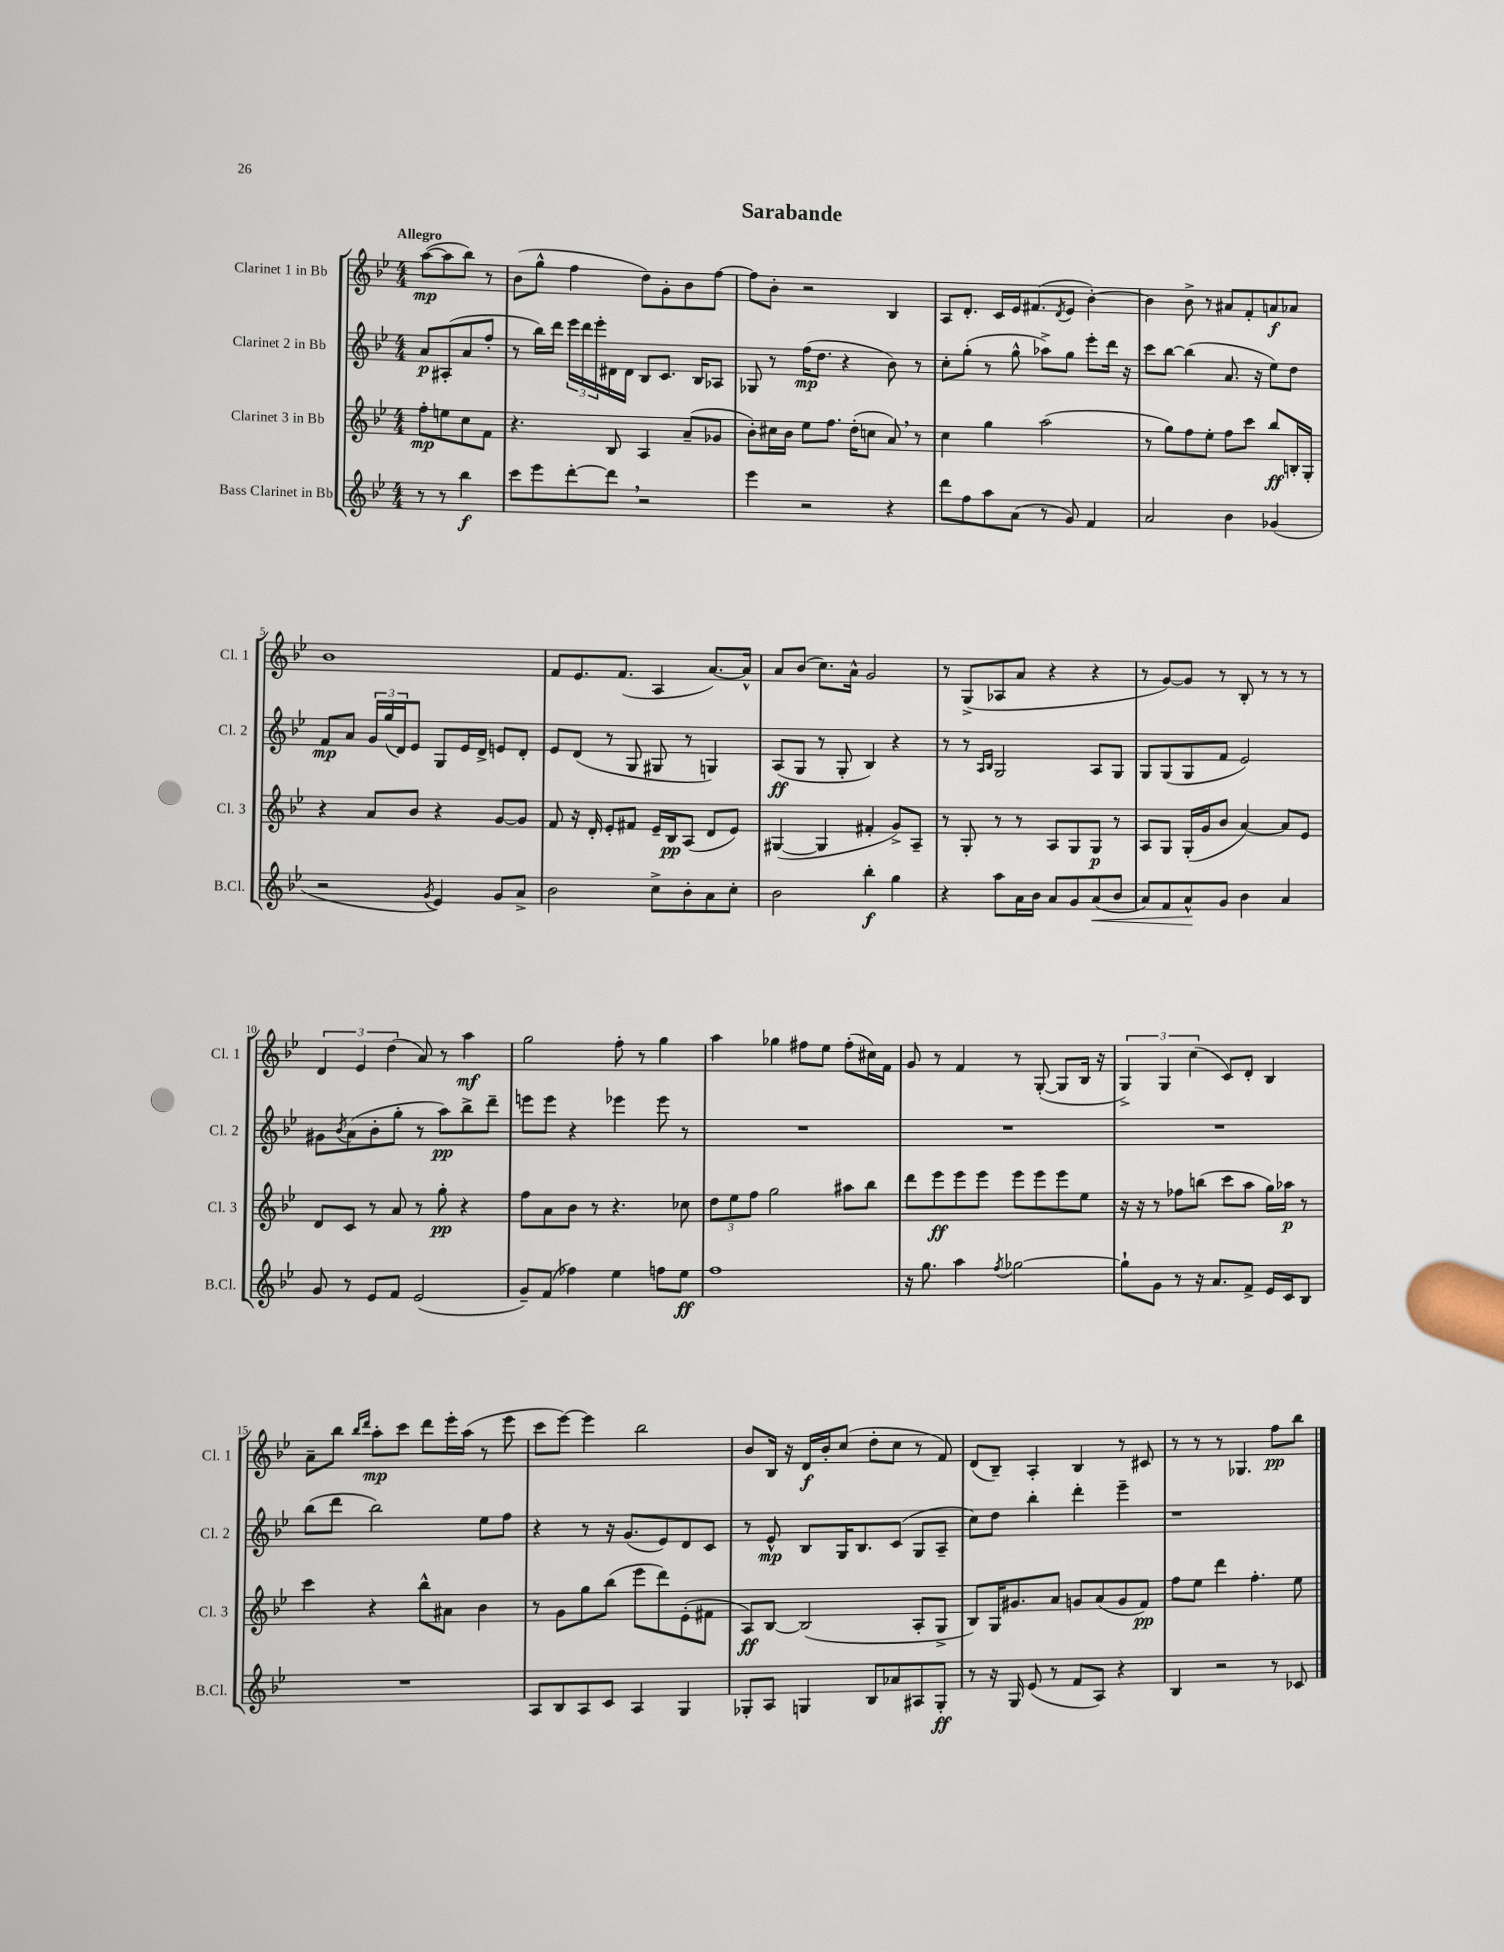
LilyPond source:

\header { title = "Sarabande" }
<<
\new StaffGroup <<
\new Staff = "s0" \with { instrumentName = "Clarinet 1 in Bb" shortInstrumentName = "Cl. 1" } {
    \clef treble \key bes \major \numericTimeSignature \time 4/4 \partial 2 \tempo "Allegro"
    a''8~\mp( a''8 bes''8) r8 |
    bes'8( g''8-^ f''4 d''8) g'8-. bes'8 f''8~ |
    f''8 bes'8-. r2 bes4 |
    a8 d'8.-. c'16 ees'16 fis'8.( \acciaccatura { d'8 } ees'8 bes'4~-.) |
    bes'4 bes'8-> r8 ais'8 f'8-. a'8\f aes'8 |
    bes'1 |
    f'8 ees'8. f'8.( a4 a'8.~) a'16-^ |
    a'8 bes'8( c''8.) a'16-^ g'2 |
    r8 g8->( aes8 a'8 r4 r4 |
    r8 g'8~) g'8 r8 bes8-. r8 r8 r8 |
    \tuplet 3/2 { d'4 ees'4 d''4( } a'8) r8 a''4\mf |
    g''2 f''8-. r8 g''4 |
    a''4 ges''4 fis''8 ees''8 fis''8-.( cis''16) f'16 |
    g'8 r8 f'4 r8 g8~-.( g8 bes16 r16 |
    \tuplet 3/2 { g4->) g4 c''4( } c'8) d'8-. bes4 |
    a'8-- bes''8 \grace { bes''16 d'''16 } a''8-.\mp c'''8 d'''8 ees'''16-. a''16( r8 ees'''8 |
    c'''8 ees'''8~) ees'''4 bes''2 |
    bes'8 bes16 r16 d'16\f bes'16-. c''8( d''8-. c''8 r8 f'8) |
    d'8( bes8--) a4-. bes4 r8 cis'8 |
    r8 r8 r8 ges4. f''8\pp bes''8 \bar "|." |
}
\new Staff = "s1" \with { instrumentName = "Clarinet 2 in Bb" shortInstrumentName = "Cl. 2" } {
    \clef treble \key bes \major \numericTimeSignature \time 4/4 \partial 2
    a'8\p ais8-.( a'8 f''8-. |
    r8 bes''16) d'''16 \tuplet 3/2 { ees'''16 d'''16 ees'''16-. } dis'16 dis'16 bes8 c'8. bes16 aes8 |
    ges8 r8 f''16\mp( d''8. r4 bes'8) r8 |
    c''8-. g''8-.( r8 g''8-^ aes''8->) g''8 ees'''8-. d'''16 r16 |
    c'''8 bes''8~ bes''4( a'8. r16 ees''8) d''8 |
    f'8\mp a'8 \tuplet 3/2 { g'16 g''16( d'16) } ees'8 g8 ees'16 d'16-> e'8 d'8-. |
    ees'8 d'8( r8 g8 gis8 r8 g4) |
    a8\ff( g8 r8 g8-. bes4) r4 |
    r8 r8 \grace { a16 bes16 } g2 a8 g8 |
    g8 g8( g8 f'8 ees'2) |
    gis'8 \acciaccatura { bes'8 } a'8( bes'8-. g''8-. r8 a''8\pp) bes''8-> d'''8-- |
    e'''8 e'''8 r4 ees'''4 ees'''8 r8 |
    R1 |
    R1 |
    R1 |
    bes''8( d'''8 bes''2) ees''8 f''8 |
    r4 r8 r16 g'8.( ees'8) d'8 c'8 |
    r8 ees'8-^\mp bes8 g16 bes8. c'8( g8 a8-- |
    c''8) d''8 bes''4-. d'''4-. ees'''4-- |
    r1 \bar "|." |
}
\new Staff = "s2" \with { instrumentName = "Clarinet 3 in Bb" shortInstrumentName = "Cl. 3" } {
    \clef treble \key bes \major \numericTimeSignature \time 4/4 \partial 2
    f''8-.\mp e''8 c''8 f'8 |
    r4. bes8 a4 a'8--( ges'8 |
    bes'8-.) cis''16 bes'16 ees''8 f''8. d''16-.( c''8 a'8) \breathe r8 |
    c''4 g''4 a''2( |
    r8 g''8) f''8 ees''8-. f''8 c'''8 bes''8\ff b16-. g16-. |
    r4 a'8 bes'8 r4 g'8~ g'8 |
    f'8 r16 d'16-. ees'8-. fis'8 ees'16-- bes16\pp a8( d'8 ees'8) |
    gis4~( gis4 fis'4-. g'8->) a8-- |
    r8 g8-. r8 r8 a8 g8 g8\p r8 |
    a8 g8 g16-.( g'16 bes'8 a'4~) a'8 ees'8 |
    d'8 c'8 r8 a'8 r8 g''8-.\pp r4 |
    f''8 a'8 bes'8 r8 r4. ces''8 |
    \tuplet 3/2 { d''8 ees''8 f''8 } g''2 ais''8 bes''8 |
    d'''8 ees'''8\ff ees'''8 ees'''8 ees'''8 ees'''8 ees'''8 ees''8 |
    r16 r16 r8 fes''8 b''8( c'''8 a''8 g''16) aes''16\p r8 |
    c'''4 r4 bes''8-^ ais'8 bes'4 |
    r8 g'8 g''8 bes''8( ees'''8 d'''8) ees'8-.( fis'8 |
    a8\ff) bes8~ bes2( a8-. g8-> |
    bes8) g16 gis'8. a'8 g'8 a'8( g'8 f'8\pp) |
    f''8 ees''8 d'''4 f''4.-. ees''8 \bar "|." |
}
\new Staff = "s3" \with { instrumentName = "Bass Clarinet in Bb" shortInstrumentName = "B.Cl." } {
    \clef treble \key bes \major \numericTimeSignature \time 4/4 \partial 2
    r8 r8 bes''4\f |
    c'''8 ees'''8 d'''8~-. d'''8 \breathe r2 |
    ees'''4 r2 r4 |
    d'''8 f''8 a''8 a'8( r8 g'8) f'4 |
    a'2 bes'4 ges'4( |
    r2 \acciaccatura { g'8 } ees'4) g'8 a'8-> |
    bes'2 c''8-> bes'8-. a'8 c''8-. |
    bes'2 bes''4-.\f g''4 |
    r4 a''8 a'16 bes'16 a'8 g'8 a'8\<( bes'8 |
    a'8) f'8 a'8-^\! g'8 bes'4 a'4 |
    g'8 r8 ees'8 f'8 ees'2( |
    g'8--) f'8( fes''4) ees''4 f''8 ees''8\ff |
    f''1 |
    r16 g''8. a''4 \acciaccatura { f''8 } ges''2~ |
    ges''8-! g'8 r8 r16 a'8. f'8-> ees'16 c'16 bes8 |
    R1 |
    a8 bes8 a8 c'8 a4 g4 |
    ges8-. a8 g4 bes8 aes'8 ais8 g8-.\ff |
    r8 r16 g16 ees'8( r8 f'8 a8) r4 |
    bes4 r2 r8 ces'8 \bar "|." |
}
>>
>>
